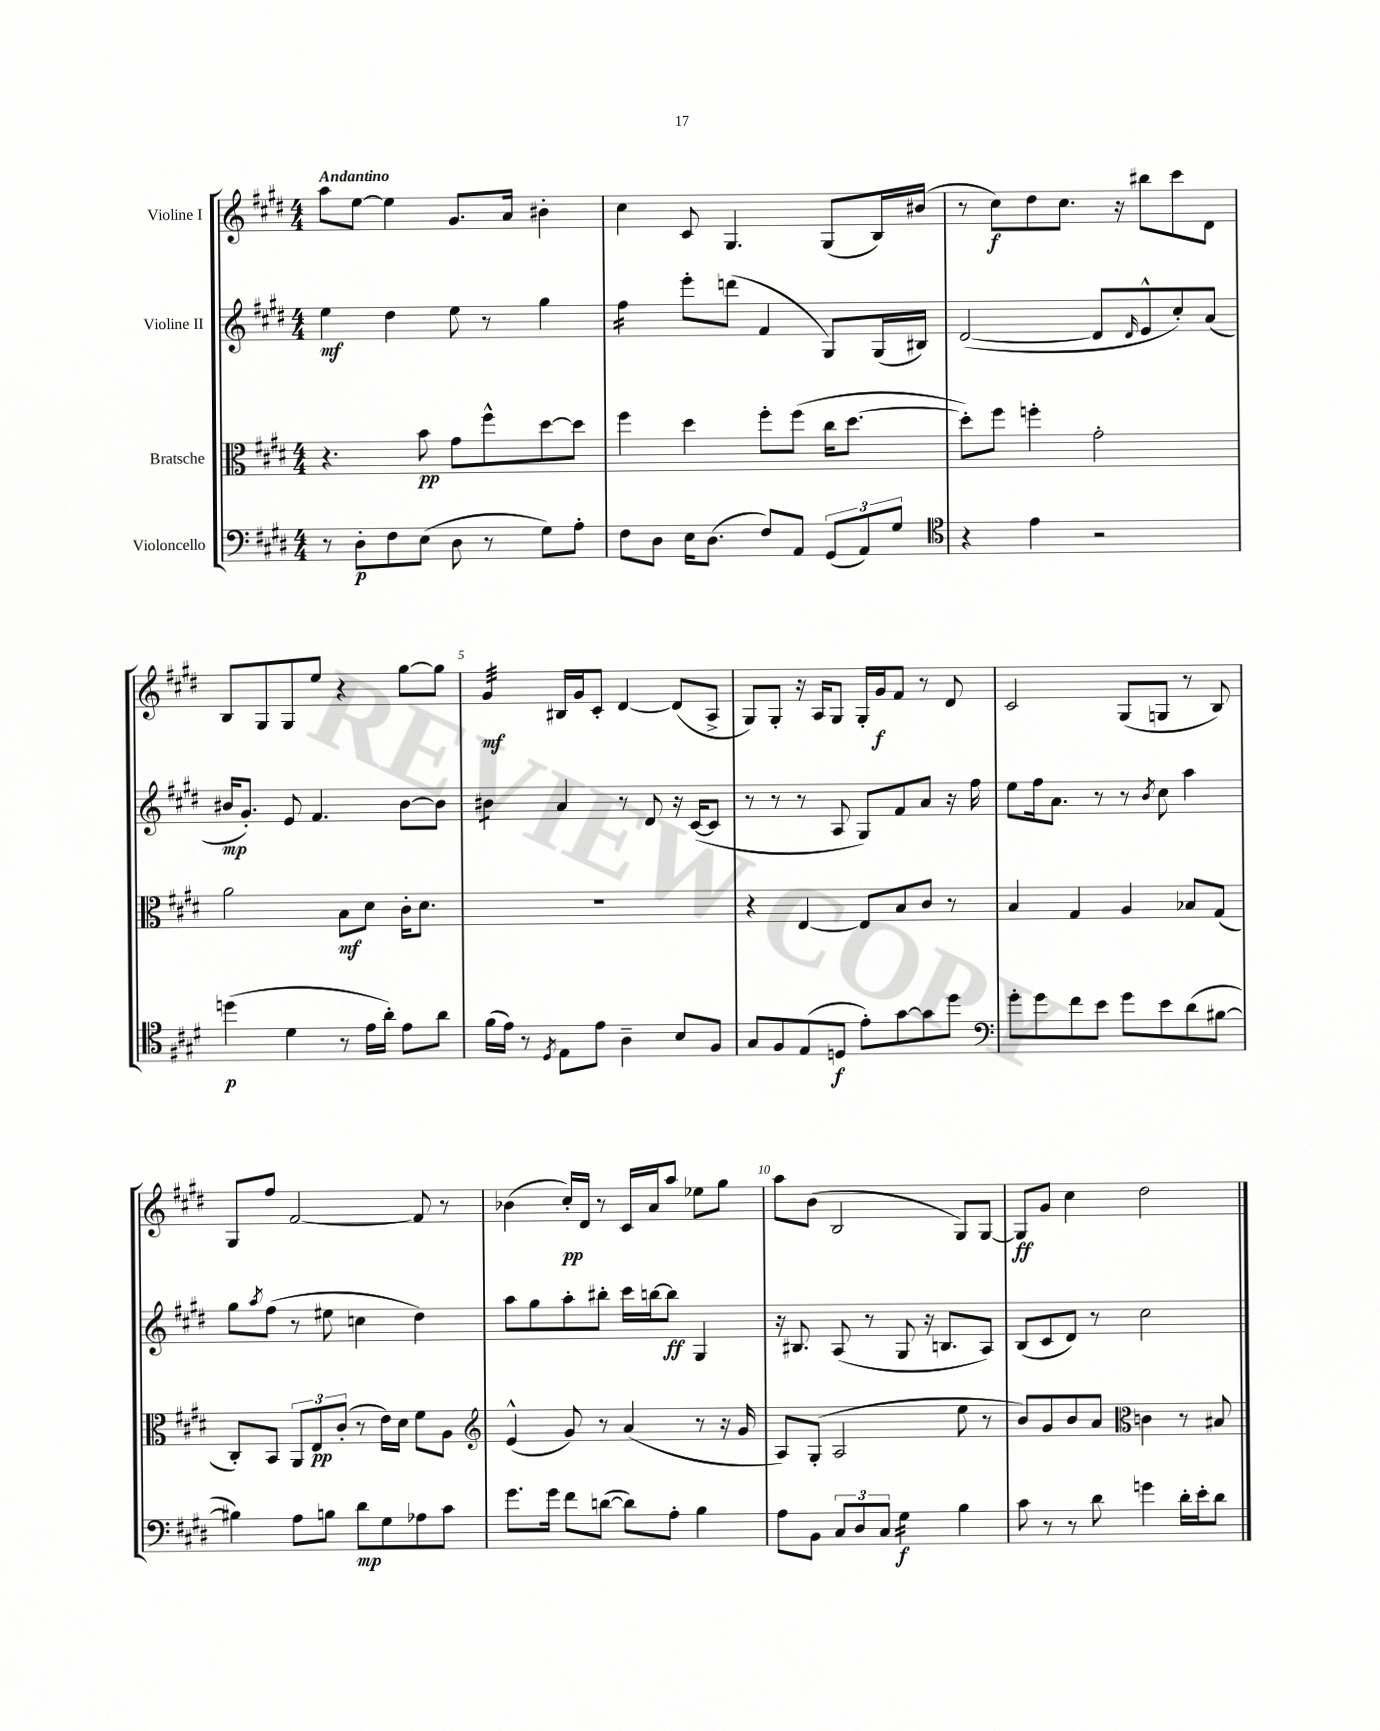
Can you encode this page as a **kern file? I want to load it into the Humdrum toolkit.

**kern	**kern	**kern	**kern
*staff4	*staff3	*staff2	*staff1
*clefF4	*clefC3	*clefG2	*clefG2
*k[f#c#g#d#]	*k[f#c#g#d#]	*k[f#c#g#d#]	*k[f#c#g#d#]
*M4/4	*M4/4	*M4/4	*M4/4
8r	4.r	4ee	8aa
8D#'	.	.	[8ee
8F#	.	4dd#	4ee]
(8E	8b	.	.
8D#	8g#	8ee	8.g#
8r	8ff#^^	8r	.
.	.	.	16a
8G#)	[8dd#	4gg#	4b#'
8A'	8dd#]	.	.
=	=	=	=
8F#	4ff#	4ff#	4cc#
8D#	.	.	.
16E	4dd#	8eee'	8c#
(8.D#	.	.	.
.	.	(8ddd	4.G#
8F#)	8ff#'	4f#	.
8AA	(8ff#	.	.
(12GG#	16cc#	8G#)	(8G#
.	[8.dd#	.	.
12AA)	.	.	.
.	.	(16G#	16B)
12G#	.	.	.
.	.	16B#)	(16b#
=	=	=	=
*clefC4	*	*	*
4r	8dd#'])	([2d#	8r
.	8ff#	.	8cc#)
4e	4ff'	.	8dd#
.	.	.	8.cc#
2r	2g#'	8d#]	.
.	.	.	16r
.	.	16qqd#	.
.	.	8e^^	8bb#
.	.	8cc#')	8ccc#
.	.	(8a	8d#
=	=	=	=
(4dd	2a	16b#	8B
.	.	8.g#')	.
.	.	.	8G#
4d#	.	8e	8G#
.	.	4.f#	8ee
8r	8B	.	4r
16e	8d#	.	.
16a')	.	.	.
8e	16c#'	[8b#	[8gg#
.	8.d#	.	.
8a	.	8b#]	8gg#]
=	=	=	=
(16f#	1r	4b#	4g#
16e)	.	.	.
8r	.	.	.
8qD#	.	.	.
8E	.	4a	16B#
.	.	.	16g#
8e	.	.	8c#'
4A~	.	8r	[4d#
.	.	8d#	.
8B	.	16r	(8d#]
.	.	([16c#	.
8F#	.	8c#]	8A^
=	=	=	=
8G#	4r	8r	8G#)
8F#	.	8r	8G#'
(8E	[4E	8r	16r
.	.	.	16A
8D	.	8A	8G#
8e')	8E]	8G#)	16G#'
.	.	.	16g#
[8g#	8B	8f#	8f#
8g#]	8c#	8a	8r
8dd#	8r	16r	8d#
.	.	16ff#	.
=	=	=	=
*clefF4	*	*	*
8g#'	4B	8ee	2c#
8g#	.	16ff#	.
.	.	8.a	.
8f#	4G#	.	.
8e	.	8r	.
8g#	4A	8r	(8G#
.	.	8qb	.
8e	.	8cc#	8G
(8d#	8B-	4aa	8r
[8B#	(8G#	.	8B)
=	=	=	=
4B#])	8C#')	8gg#	8G#
.	.	8qaa	.
.	8BB	(8ff#	8ff#
8A	12AA	8r	[2f#
.	12E	.	.
8B	.	8ee#	.
.	(12c#'	.	.
8d#	8r	4cc	.
8G#	16e)	.	.
.	16d#	.	.
8A-	8f#	4dd#)	8f#]
8c#	8A	.	8r
=	=	=	=
*	*clefG2	*	*
8.g#	(4e^^	8aa	(4b-
.	.	8gg#	.
16g#	.	.	.
8f#	8g#)	8aa'	16cc#')
.	.	.	16d#
([8d	8r	8bb#'	8r
8d])	(4a	16ccc#	16c#
.	.	[16bb	16a
8A'	.	8bb]	8aa
4B	8r	4G#	8ee-
.	16r	.	8gg#
.	16g#	.	.
=	=	=	=
8A	8A)	16r	8aa
.	.	8.B#	.
8BB	(8G#'	.	(8b
12C#	2A	(8A	2B
12D#	.	.	.
.	.	8r	.
12C#	.	.	.
4G#	.	8G#	.
.	.	16r	.
.	.	8.B	.
4B	8ee	.	8G#)
.	8r	8A)	[8G#
=	=	=	=
8c#	8b)	(8B	8G#]
8r	8g#	8c#	8g#
8r	8b	8d#)	4cc#
8d#	8a	8r	.
*	*clefC3	*	*
4g	4c	2cc#	2dd#
16d#'	8r	.	.
16e'	.	.	.
8d#	8B#	.	.
==	==	==	==
*-	*-	*-	*-
